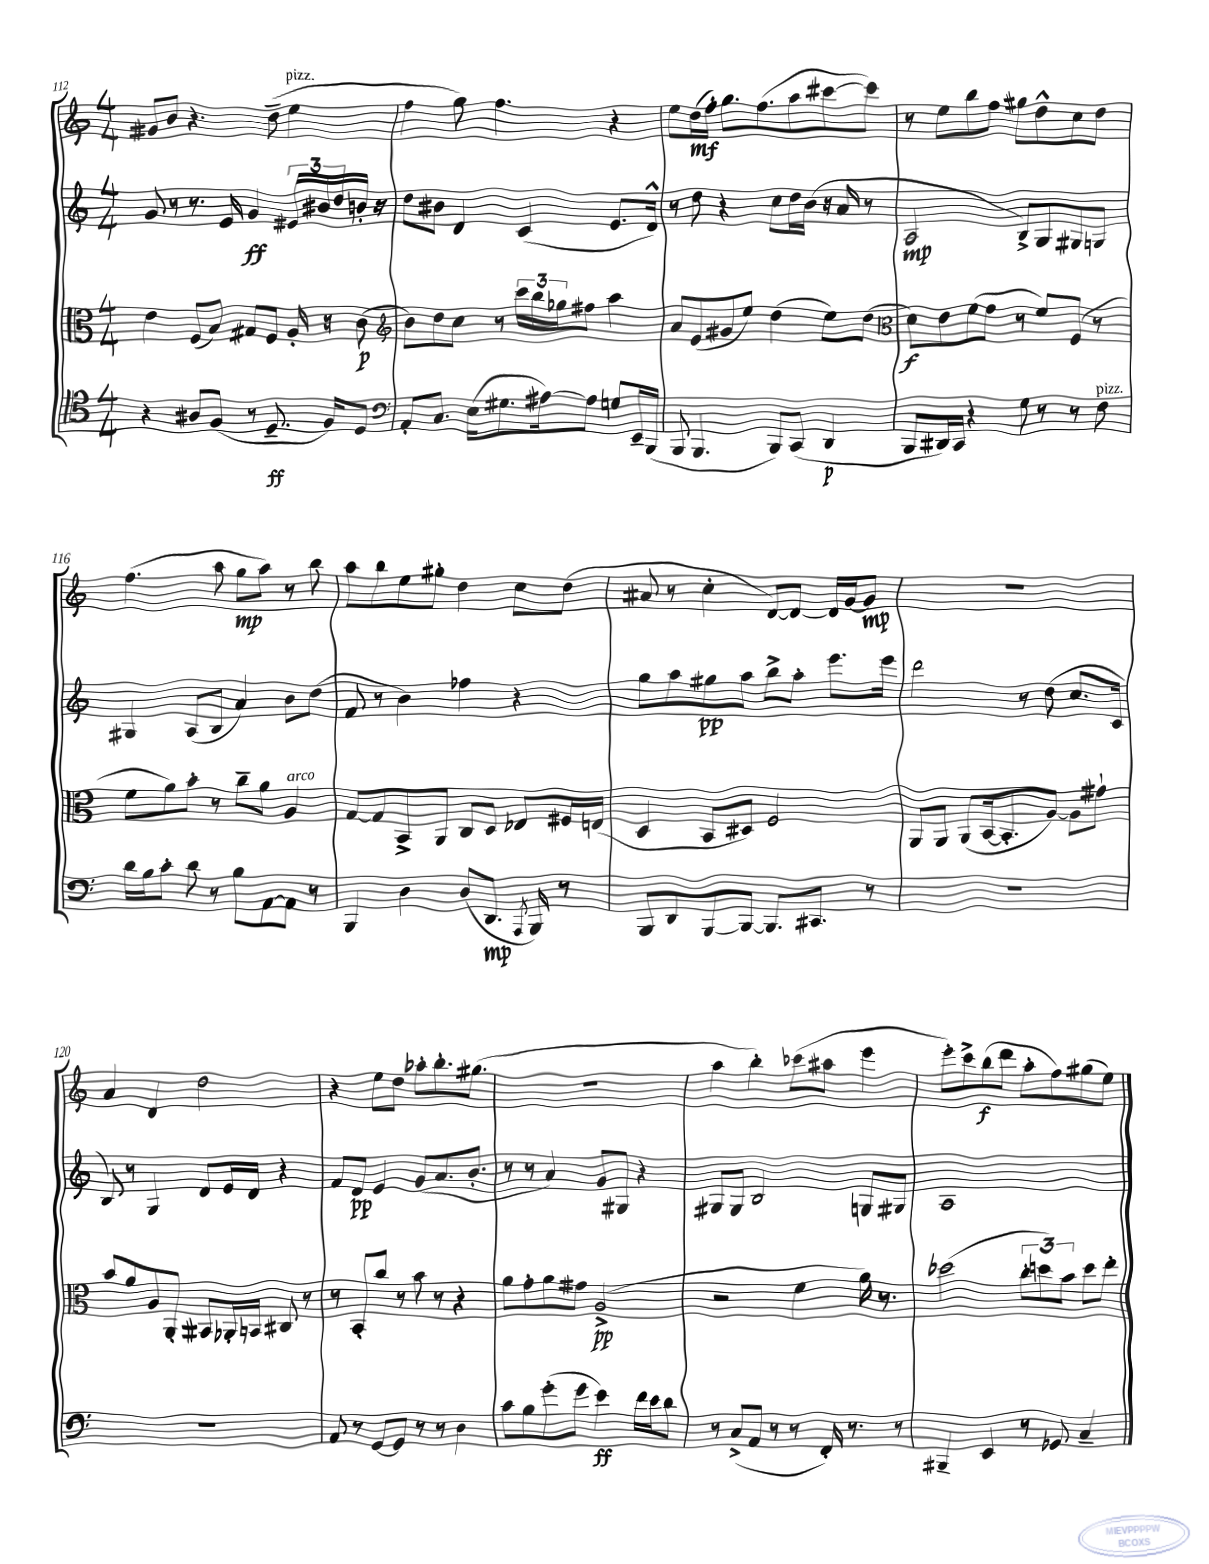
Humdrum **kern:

**kern	**dynam	**kern	**dynam	**kern	**dynam	**kern	**dynam
*part4	*part4	*part3	*part3	*part2	*part2	*part1	*part1
*staff4	*staff4	*staff3	*staff3	*staff2	*staff2	*staff1	*staff1
*clefC4	*	*clefC3	*	*clefG2	*	*clefG2	*
*k[]	*	*k[]	*	*k[]	*	*k[]	*
*M4/4	*	*M4/4	*	*M4/4	*	*M4/4	*
=112	=112	=112	=112	=112	=112	=112	=112
4r	.	4e\	.	8g/	.	8g#X/L	.
.	.	.	.	8r	.	8b/J	.
8A#X/L	.	(8F/L	.	8.r	.	4.r	.
(8F/J	.	8B/J)	.	.	.	.	.
.	.	.	.	16e/	.	.	.
8r	.	8G#X/L	.	4g/	ff	.	.
8.D~/	ff	8F/J	.	.	.	(8dd~\	.
!	!	!	!	!	!	!LO:TX:a:i:t=pizz.	!
.	.	16A'/	.	24e#X/LL	.	4ee\	.
.	.	.	.	24b#X/	.	.	.
16F/KL)	.	16r	.	.	.	.	.
.	.	.	.	24dd/	.	.	.
8D/J	.	(8c\	p	16bn'/JJ	.	.	.
.	.	.	.	16r	.	.	.
=113	=113	=113	=113	=113	=113	=113	=113
*clefF4	*	*clefG2	*	*	*	*	*
8AA'/L	.	8b\L)	.	8dd\L	.	4ff\	.
8.C/J	.	8dd\	.	8b#X\J	.	.	.
.	.	8cc\J	.	4d/	.	8gg\)	.
(16E\KL	.	.	.	.	.	.	.
8.G#X\	.	8r	.	.	.	4.ff\	.
.	.	24ccc\LL	.	(4c/	.	.	.
.	.	24bb\	.	.	.	.	.
[16A#X\k)	.	.	.	.	.	.	.
.	.	24gg-X\J	.	.	.	.	.
8A#\J]	.	8ff#X\J	.	.	.	.	.
8Gn/L	.	4aa\	.	8.e/L	.	4r	.
16EE~/L	.	.	.	.	.	.	.
(16BBB/JJ	.	.	.	16d^^/Jk)	.	.	.
=114	=114	=114	=114	=114	=114	=114	=114
8BBB/	.	8a/L	.	8r	.	8ee\L	.
4.BBB/	.	(8e/	.	8dd\	.	(16dd\L	mf
.	.	.	.	.	.	16ff'\JJ)	.
.	.	8g#X/	.	4r	.	8.gg\L	.
.	.	8ee/J)	.	.	.	.	.
.	.	.	.	.	.	(8.ff\	.
8BBB/L)	.	(4dd\	.	8cc\L	.	.	.
(8CC/J	.	.	.	16dd\L	.	8aa\	.
.	.	.	.	(16b\JJ	.	.	.
4DD/	p	8ee\L)	.	16r	.	[8ccc#X\	.
.	.	.	.	16a/	.	.	.
.	.	(8dd\J	.	8r	.	8ccc#\J])	.
=115	=115	=115	=115	=115	=115	=115	=115
*	*	*clefC3	*	*	*	*	*
8BBB/L	.	8d\L)	f	2A/	mp	8r	.
16DD#X/L)	.	8e\	.	.	.	8ee\L	.
16CC/JJ	.	.	.	.	.	.	.
4r	.	(8f\	.	.	.	8bb\	.
.	.	8g\J	.	.	.	8ff\J	.
8G\	.	8r	.	8B^/L)	.	8gg#X\L	.
8r	.	8f/L)	.	8G/	.	8dd^^\	.
8r	.	(8F/J	.	8G#X/	.	8cc\	.
!LO:TX:a:i:t=pizz.	!	!	!	!	!	!	!
8F\	.	8r	.	8Gn/J	.	8dd\J	.
!!LO:LB:g=z
=116	=116	=116	=116	=116	=116	=116	=116
16d\LL	.	8f\L	.	4G#X/	.	(4.ff\	.
16B\J	.	.	.	.	.	.	.
8c'\J	.	8a\)	.	.	.	.	.
8d\	.	8b'\J	.	(8A/L	.	.	.
8r	.	8r	.	8B/J	.	8aa\	.
8B\L	.	8cc~\L	.	4a/)	.	8gg\L	mp
[8AA\	.	8a\J	.	.	.	8aa\J)	.
!	!	!LO:TX:a:i:t=arco	!	!	!	!	!
8AA\J]	.	4A/	.	8b\L	.	8r	.
8r	.	.	.	(8dd\J	.	8bb\	.
=117	=117	=117	=117	=117	=117	=117	=117
4BBB/	.	[8G/L	.	8f/	.	8aa\L	.
.	.	8G/]	.	8r	.	8bb\	.
4D\	.	8BB^/	.	4b\)	.	8ee\	.
.	.	8AA/J	.	.	.	8gg#X'\J	.
(8D/L	.	8C/L	.	4ff-X\	.	4dd\	.
8.DD/J	mp	8D/J	.	.	.	.	.
.	.	8E-X/L	.	4r	.	8cc\L	.
8qAAA/	.	.	.	.	.	.	.
16BBB/)	.	.	.	.	.	.	.
8r	.	16F#X/L	.	.	.	(8dd\J	.
.	.	(16En/JJ	.	.	.	.	.
=118	=118	=118	=118	=118	=118	=118	=118
8BBB/L	.	4D/	.	8gg\L	.	8a#X/	.
8DD/	.	.	.	8aa\	.	8r	.
[8BBB/	.	8BB/L	.	8gg#X\	pp	4cc'\	.
8BBB/J_	.	8D#X/J)	.	8aa\J	.	.	.
8.BBB/L]	.	2F/	.	8bb^\L	.	[8d/L)	.
.	.	.	.	8aa'\J	.	8d/J_	.
8.CC#X/J	.	.	.	.	.	.	.
.	.	.	.	8.eee\L	.	16d/LL]	.
.	.	.	.	.	.	[16g/J	.
8r	.	.	.	.	.	8g/J]	mp
.	.	.	.	16eee\Jk	.	.	.
=119	=119	=119	=119	=119	=119	=119	=119
1r	.	8AA/L	.	2ddd\	.	1r	.
.	.	8AA/J	.	.	.	.	.
.	.	(8AA/L	.	.	.	.	.
.	.	[16BB/k	.	.	.	.	.
.	.	8.BB'/]	.	.	.	.	.
.	.	.	.	8r	.	.	.
.	.	[8A/J)	.	(8dd\	.	.	.
.	.	8A\L]	.	8.cc/L	.	.	.
.	.	8g#X`\J	.	.	.	.	.
.	.	.	.	16c/Jk	.	.	.
!!LO:LB:g=z
=120	=120	=120	=120	=120	=120	=120	=120
1r	.	8b/L	.	8B/)	.	4a/	.
.	.	8a/	.	8r	.	.	.
.	.	8A/	.	4G/	.	4d/	.
.	.	8AA'/J	.	.	.	.	.
.	.	8BB#X/L	.	8d/L	.	2dd\	.
.	.	16AA-X'/L	.	16e/L	.	.	.
.	.	16BBn/JJ	.	16d/JJ	.	.	.
.	.	8C#X/	.	4r	.	.	.
.	.	8r	.	.	.	.	.
=121	=121	=121	=121	=121	=121	=121	=121
8AA/	.	8r	.	8f/L	.	4r	.
8r	.	8BB'/L	.	8d/J	pp	.	.
[8GG/L	.	8cc/J	.	4e/	.	8ee\L	.
8GG/J]	.	8r	.	.	.	8dd\J	.
8r	.	8b\	.	(8g/L	.	8aa-X'\L	.
8r	.	8r	.	8.a/	.	8.bb'\	.
4D\	.	4r	.	.	.	.	.
.	.	.	.	8.b'/J	.	(8.gg#X\J	.
=122	=122	=122	=122	=122	=122	=122	=122
8c\L	.	8a\L	.	8r	.	1r	.
8B\	.	8g'\	.	8r	.	.	.
(8g'\	.	8a\	.	4a/)	.	.	.
8g\J	.	8g#X\J	.	.	.	.	.
4e\)	ff	(2A^/	pp	8g/L	.	.	.
.	.	.	.	8G#X/J	.	.	.
16f\LL	.	.	.	4r	.	.	.
16e\J	.	.	.	.	.	.	.
8d\J	.	.	.	.	.	.	.
=123	=123	=123	=123	=123	=123	=123	=123
8r	.	2r	.	8G#X/L	.	4aa\	.
(8C^/L	.	.	.	8G#/J	.	.	.
8AA/J	.	.	.	2B/	.	4bb'\)	.
8r	.	.	.	.	.	.	.
8r	.	4f\	.	.	.	(8ccc-X\L	.
16FF'/)	.	.	.	.	.	8aa#X\J	.
8.r	.	.	.	.	.	.	.
.	.	16a\)	.	8Gn/L	.	4eee\	.
.	.	8.r	.	.	.	.	.
8r	.	.	.	8G#X/J	.	.	.
=124	=124	=124	=124	=124	=124	=124	=124
4BBB#X~/	.	(2dd-X\	.	1A	.	8eee'\L)	.
.	.	.	.	.	.	8ccc^\	.
4EE/	.	.	.	.	.	(8bb\	f
.	.	.	.	.	.	8ddd\J	.
8r	.	12cc'\L	.	.	.	8aa'\L	.
.	.	12ddn\)	.	.	.	.	.
8GG-X/	.	.	.	.	.	8ff\)	.
.	.	12b\J	.	.	.	.	.
4C~/	.	8dd\L	.	.	.	(8gg#X\	.
.	.	8ee'\J	.	.	.	8ee\J)	.
==	==	==	==	==	==	==	==
*-	*-	*-	*-	*-	*-	*-	*-
